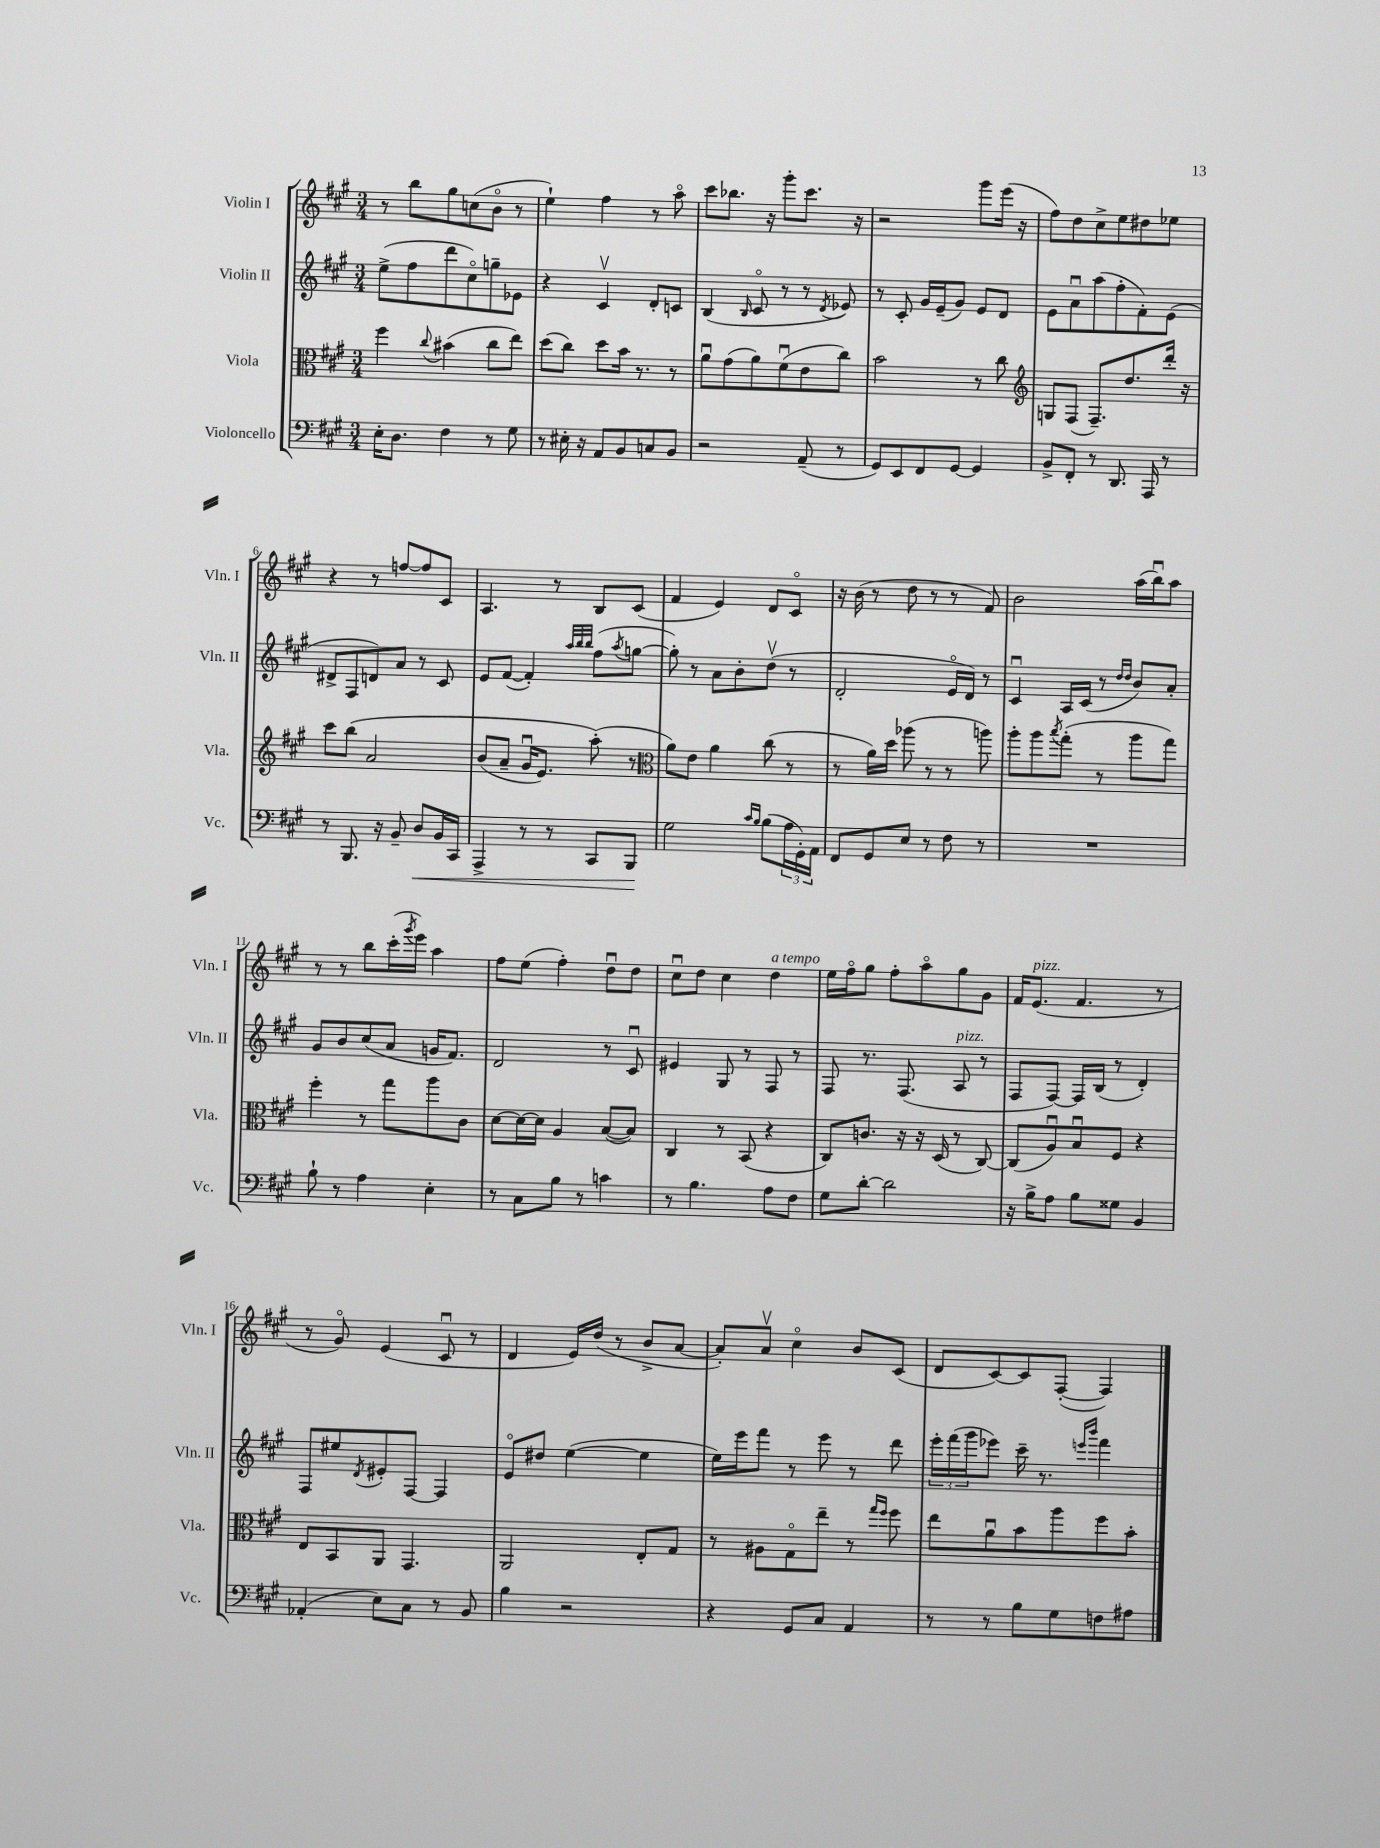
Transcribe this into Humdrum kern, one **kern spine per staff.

**kern	**dynam	**kern	**kern	**kern
*part4	*part4	*part3	*part2	*part1
*staff4	*staff4	*staff3	*staff2	*staff1
*I"Violoncello	*	*I"Viola	*I"Violin II	*I"Violin I
*I'Vc.	*	*I'Vla.	*I'Vln. II	*I'Vln. I
*clefF4	*	*clefC3	*clefG2	*clefG2
*k[f#c#g#]	*	*k[f#c#g#]	*k[f#c#g#]	*k[f#c#g#]
*M3/4	*	*M3/4	*M3/4	*M3/4
=1	=1	=1	=1	=1
16E'\KL	.	4ff#\	(8ee^\L	8r
8.D\J	.	.	.	.
.	.	.	8ff#\	8bb\L
.	.	8qqcc#/	.	.
4F#\	.	(4b#X\	8ddd\	8gg#\
.	.	.	8cc#\)	(8ccn\
8r	.	8cc#\L	8ggn~\	8b\J
8G#\	.	8ee\J)	8e-X\J	8r
=2	=2	=2	=2	=2
8r	.	(8dd\L	4r	4ee`\)
16E#X'\	.	8cc#\J)	.	.
16r	.	.	.	.
8AA/L	.	8dd\L	4c#v/	4ff#\
8BB/	.	16b\Jk	.	.
.	.	8.r	.	.
8Cn/	.	.	8d'/L	8r
8BB/J	.	8r	8cn/J	8aa\
=3	=3	=3	=3	=3
2r	.	8au\L	(4B/	8ccc#\L
.	.	(8g#\	.	8.bb-X\J
.	.	.	16qqB/	.
.	.	8a\)	8c#/	.
.	.	.	.	16r
.	.	(8f#u\	8r	8ggg#'\L
(8AA~/	.	8e\	8r	8.ccc#\J
.	.	.	8qd/	.
8r	.	8cc#\J)	8e-X/)	.
.	.	.	.	16r
=4	=4	=4	=4	=4
8GG#/L)	.	2b\	8r	2r
8EE/	.	.	8c#'/	.
8FF#/	.	.	16g#/LL	.
.	.	.	(16e~/J	.
[8GG#/J	.	.	8g#/J)	.
4GG#/]	.	8r	8e/L	8ggg#\L
.	.	8cc#\	8d/J	(16eee\Jk
.	.	.	.	16r
=5	=5	=5	=5	=5
*	*	*clefG2	*	*
8BB^/L	.	8Gn/L	8e\L	8ff#\L)
8FF#'/J	.	(8F#/J	8au\	8dd\
8r	.	8.F#~/L)	(8aa\	8cc#^\
8.DD/	.	.	8ff#'\	8ee\
.	.	8.dd/	.	.
.	.	.	8f#'\)	8dd#X\
16AAA/	.	.	.	.
8r	.	16ddd'/Jk	(8e\J	8ee-X\J
.	.	16r	.	.
!!LO:LB:g=z
=6	=6	=6	=6	=6
8r	.	8ccc#\L	8d#X^/L	4r
8.BBB/	.	(8bb\J	8F#/	.
.	.	2a/	8dn/)	8r
16r	.	.	.	.
8BB~/	.	.	8a/J	[8ffn/L
!	!LO:HP:b	!	!	!
8D/L	<	.	8r	8ff/]
16BB/L	.	.	8c#/	8c#/J
16CC#/JJ	.	.	.	.
=7	=7	=7	=7	=7
4AAA^/	.	(8b/L	8e/L	4.A/
.	.	8a~/J	([8f#/J	.
8r	.	16g#u/KL	4f#'/])	.
.	.	8.e/J)	.	.
8r	.	.	.	8r
.	.	.	32qqaa/LLL	.
.	.	.	32qqbb/	.
.	.	.	32qqbb/JJJ	.
8CC#/L	.	(8aa'\)	(8ff#\L	8B/L
.	.	.	8qaa/	.
8BBB/J	.	8r	[8ggn\J	(8c#/J
.	[	.	.	.
=8	=8	=8	=8	=8
*	*	*clefC3	*	*
2G#\	.	8a\L)	8gg'\])	4f#/
.	.	8e\J	8r	.
.	.	4a\	8a\L	4e/)
.	.	.	8b'\	.
16qqc#/LL	.	.	.	.
16qqB/JJ	.	.	.	.
(8B\L	.	(8cc#\	(8ddv\J	8d/L
24A\L	.	8r	8r	8c#/J
24GG#'\)	.	.	.	.
24AA\JJ	.	.	.	.
=9	=9	=9	=9	=9
8FF#/L	.	8r	2d'/	16r
.	.	.	.	(16b\
8GG#/	.	16a\LL)	.	8r
.	.	16dd\JJ	.	.
8E/J	.	(8aa-X\	.	8dd\
8r	.	8r	.	8r
8F#\	.	8r	16e/LL	8r
.	.	.	16d/JJ)	.
8r	.	8aan\)	8r	8f#/)
=10	=10	=10	=10	=10
2.r	.	8aa'\L	4c#u/	2b\
.	.	8aa\	.	.
.	.	8qbb/	.	.
.	.	(8gg#'\J	16A/LL	.
.	.	.	(16c#/JJ	.
.	.	8r	8r	.
.	.	.	16qqdd/LL	.
.	.	.	16qqdd/JJ	.
.	.	8aa\L	8b/L)	(16aa\LL
.	.	.	.	16bbu\J)
.	.	8gg#\J)	8a'/J	8aa\J
!!LO:LB:g=z
=11	=11	=11	=11	=11
8B`\	.	4ff#'\	8g#/L	8r
8r	.	.	8b/	8r
4A\	.	8r	(8cc#/	8bb\L
.	.	8gg#\L	8a/J	(16ccc#'\L
.	.	.	.	8qggg#/
.	.	.	.	16eee\JJ)
4E'\	.	8aa\	16gn/KL	4aa\
.	.	.	8.f#/J)	.
.	.	8c#\J	.	.
=12	=12	=12	=12	=12
8r	.	[8d\L	2d/	8ff#\L
8C#\L	.	16d\L_	.	(8ee\J
.	.	16d\JJ]	.	.
8B\J	.	4A/	.	4ff#'\)
8r	.	.	.	.
4cn\	.	([8B/L	8r	8ddu\L
.	.	8B/J])	8c#u/	8dd\J
=13	=13	=13	=13	=13
8r	.	4C#/	4e#X/	8cc#u\L
4.B\	.	.	.	8dd\J
.	.	8r	8G#/	4cc#\
.	.	(8BB/	8r	.
!	!	!	!	!LO:TX:a:i:t=a tempo
8A\L	.	4r	8F#/	4dd\
8F#\J	.	.	8r	.
=14	=14	=14	=14	=14
8G#\L	.	8C#/L)	8F#/	16ee\LL
.	.	.	.	16ff#\J
[8d'\J	.	8.cn/J	8.r	8gg#\J
2d\]	.	.	.	8ff#'\L
.	.	16r	(8.F#/	.
.	.	16r	.	8aa\
.	.	(16D/	.	.
!	!	!	!LO:TX:a:i:t=pizz.	!
.	.	8r	8A/	8gg#\
.	.	[8C#/)	8r	8g#\J
=15	=15	=15	=15	=15
16r	.	(8C#/L]	8F#/L	16f#/KL
!	!	!	!	!LO:TX:a:i:t=pizz.
16B^\KL	.	.	.	(8.e/J
8A\J	.	8Au/)	[8F#/J)	.
8B\L	.	8Bu/	16F#/LL]	4.f#/
.	.	.	(16B/JJ	.
8G##X\J	.	8F#/J	8r	.
4BB/	.	4r	4d'/)	.
.	.	.	.	8r
!!LO:LB:g=z
=16	=16	=16	=16	=16
(4AA-X'/	.	8E/L	8F#/L	8r
.	.	8BB/	8ee#X/	8g#/)
.	.	.	8qd/	.
8E\L)	.	8AA/J	8e#X'/	(4e/
8C#\J	.	4.GG#/	[8F#/J	.
8r	.	.	4F#/]	8c#u/
8BB/	.	.	.	8r
=17	=17	=17	=17	=17
4B\	.	2AA/	8e/L	4d/
.	.	.	8dd#X/J	.
2r	.	.	([4ee\	16e/LL)
.	.	.	.	(16dd/JJ
.	.	.	.	8r
.	.	8E'/L	4ee\]	8b^/L
.	.	8G#/J	.	[8a/J
=18	=18	=18	=18	=18
4r	.	8r	16ee\LL)	8a'/L])
.	.	.	16eee\J	.
.	.	8A#X\L	8fff#\J	8av/J
8GG#/L	.	8G#\	8r	4cc#\
8C#/J	.	8ee~\J	8eee\	.
4AA/	.	8r	8r	8b/L
.	.	16qqgg#/LL	.	.
.	.	16qqff#/JJ	.	.
.	.	8ff#\	8ddd\	(8c#/J
=19	=19	=19	=19	=19
8r	.	8ee\L	24eee'\LL	8d/L
.	.	.	(24fff#\	.
.	.	.	24ggg#\J	.
8r	.	8au\	8eee-X\J)	[8c#/)
8B\L	.	8b\	16ccc#~\	8c#/]
.	.	.	8.r	.
8G#\	.	8aa\	.	([8F#'/J
.	.	.	16qqeeen/LL	.
.	.	.	16qqbbb/JJ	.
8Fn\	.	8ff#\	4fff#\	4F#/])
8A#X\J	.	8b'\J	.	.
==	==	==	==	==
*-	*-	*-	*-	*-
